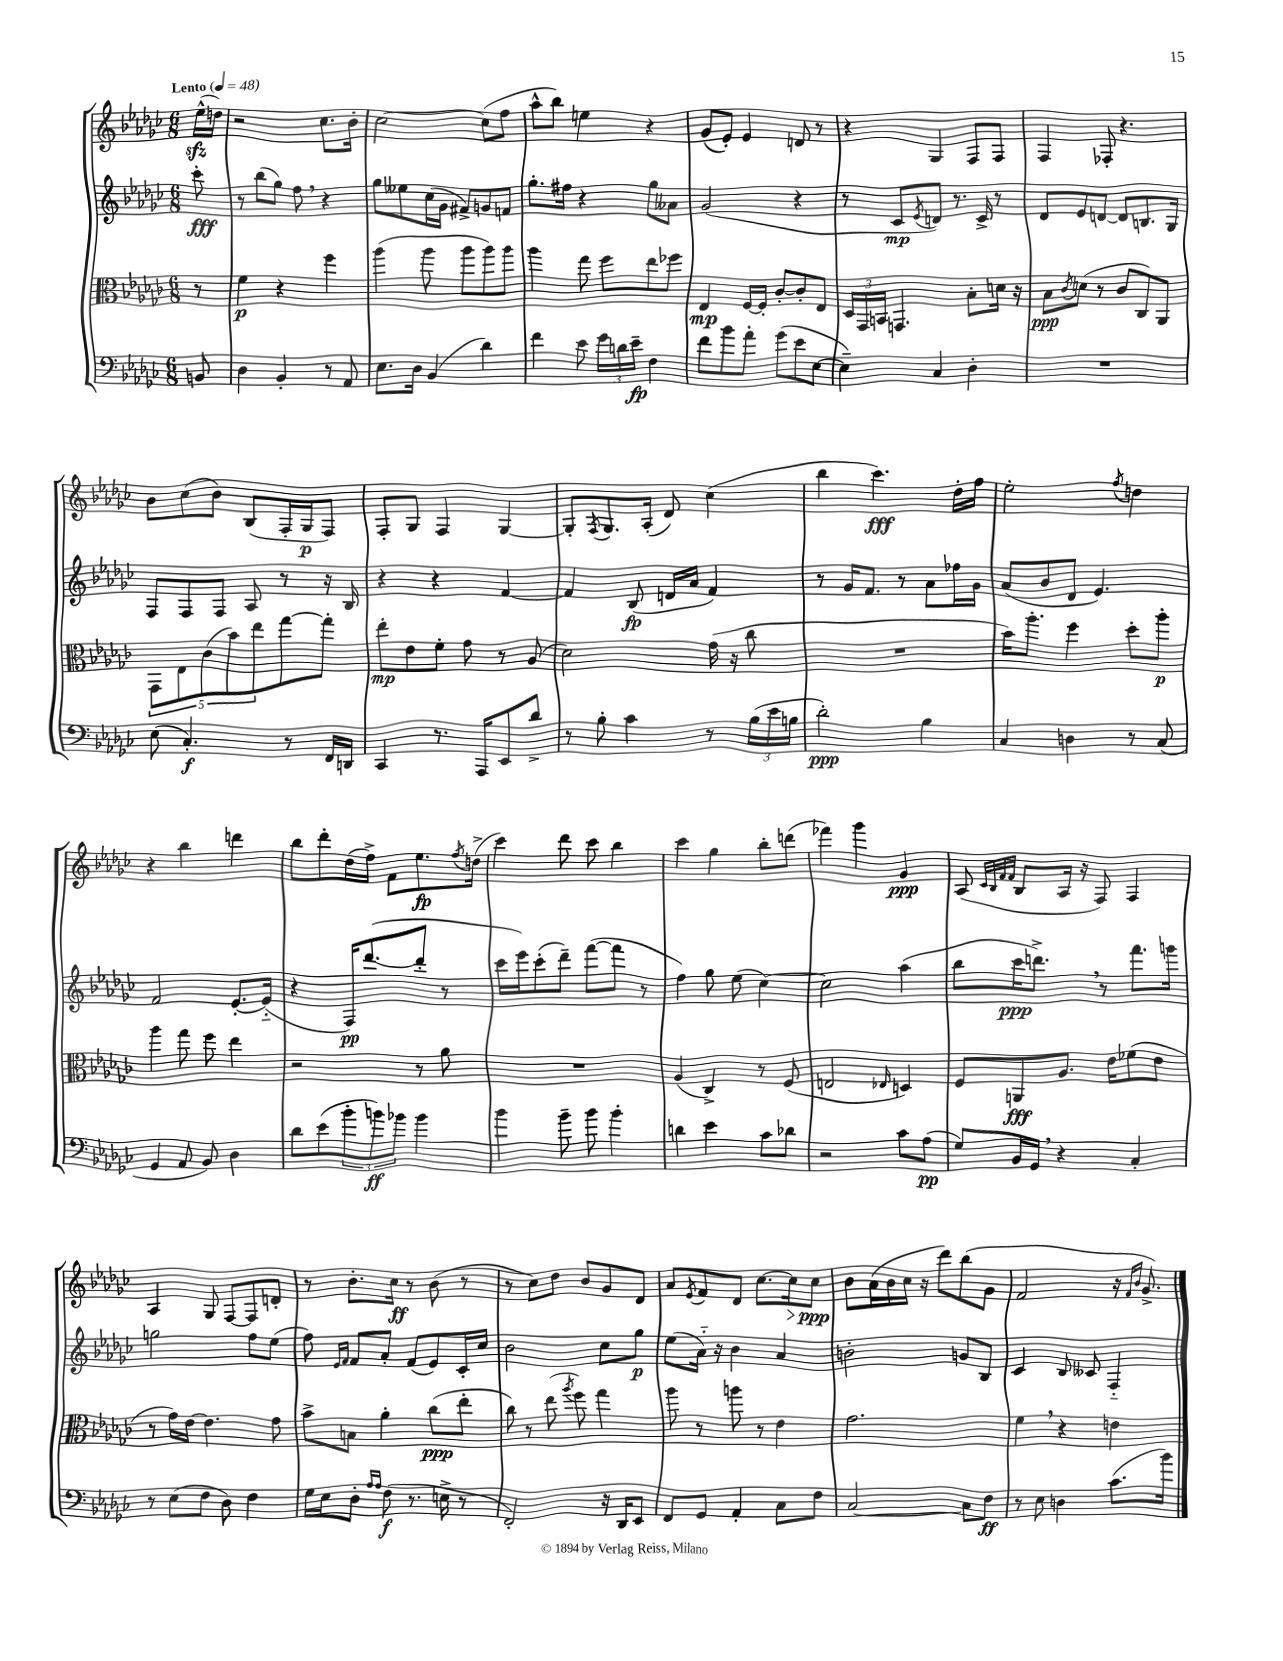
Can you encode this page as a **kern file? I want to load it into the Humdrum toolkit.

**kern	**kern	**kern	**kern
*staff4	*staff3	*staff2	*staff1
*clefF4	*clefC3	*clefG2	*clefG2
*k[b-e-a-d-g-c-]	*k[b-e-a-d-g-c-]	*k[b-e-a-d-g-c-]	*k[b-e-a-d-g-c-]
*M6/8	*M6/8	*M6/8	*M6/8
*MM48	*MM48	*MM48	*MM48
8BB	8r	8ccc-'	(16ee-^^
.	.	.	16dd)
=	=	=	=
4D-	4f	8r	2r
.	.	(8bb-	.
4BB-'	4r	8gg-)	.
.	.	8ff	.
8r	4ff	4r	8.cc-
8AA-	.	.	.
.	.	.	16b-'
=	=	=	=
8.E-	(4aa-	8gg-	[2cc-
.	.	8ee--	.
16D-	.	.	.
(4BB-	8aa-	(16cc-	.
.	.	16g-	.
.	8aa-	8f#^)	.
4d-)	8aa-)	8g	(8cc-]
.	8aa-	8f	8ff
=	=	=	=
4f	4aa-	8.gg-'	8aa-^^
.	.	.	8bb-)
.	.	16ff#	.
8e-	8gg-	4r	4ee
24g-	8ff	.	.
24d	.	.	.
24e-~	.	.	.
4F	8ee-	8gg-	4r
.	8ff-	8a--	.
=	=	=	=
8f	4E-	(2g-	(8g-
8b-	.	.	8e-')
8a-'	[16F	.	4e-
.	16F']	.	.
(8g-	[8c-'	.	.
8e-	8c-']	4r	8d
[8E-	8E-	.	8r
=	=	=	=
4E-~])	24D-	8r	4r
.	24GG-	.	.
.	24BB	.	.
.	4.GG	8c-	.
.	.	8qe-	.
4C-	.	8d)	4G-
.	.	8.r	.
4D-'	8B-'	.	8F
.	.	16c-^	.
.	16d	8r	8F
.	16r	.	.
=	=	=	=
2.r	8B-	8d-	4F
.	8qc-	.	.
.	(8d	8e-	.
.	8r	[8d	8F-'
.	8c-	8d]	4.r
.	8C-)	8.B	.
.	8AA-	.	.
.	.	16G-	.
=	=	=	=
(8E-	10GG-	8F	8b-
.	10E-	.	.
4.C-')	.	8F	(8cc-
.	(10c-	.	.
.	.	8F	8b-)
.	10b-)	.	.
.	.	8A-	(8B-
.	10ee-	.	.
8r	[8gg-	8r	16F'
.	.	.	16G-
16FF	8gg-']	16r	8F)
16DD	.	16B-	.
=	=	=	=
4CC-	8ee-'	4r	8F'
.	8e-	.	8G-
8.r	8f'	4r	4F
.	8g-	.	.
16AAA-	.	.	.
8EE-	8r	[4f	[4G-
8d-^	(8A-	.	.
=	=	=	=
8r	2d-)	4f]	8G-']
.	.	.	8qF
8B-'	.	.	8.G-
4c-	.	(8B-	.
.	.	.	(16A-'
.	.	16d	8d-)
.	.	16a-	.
8r	(16g-	4f)	(4cc-
.	16r	.	.
(24B-	8cc-	.	.
24e-	.	.	.
24B	.	.	.
=	=	=	=
2d-')	2.r	8r	4bb-
.	.	16g-	.
.	.	8.f	.
.	.	.	4.ccc-)
.	.	8r	.
4B-	.	8a-	.
.	.	16ff-	16dd-'
.	.	16g-	16ff
=	=	=	=
4C-	16b-)	(8a-	2ee-'
.	8.aa-'	.	.
.	.	8b-	.
4D	4ff	8d-	.
.	.	4.e-)	.
.	.	.	8qff
8r	8dd-'	.	4dd
(8C-	8aa-'	.	.
=	=	=	=
4GG-	4aa-	2f	4r
8AA-	8gg-	.	4bb-
8BB-)	8ff	.	.
4D-	4ee-	[8.e-'	4ddd
.	.	(16e-'~]	.
=	=	=	=
8d-	2r	4r	8bb-
(8e-	.	.	8ddd-'
12b-'	.	16F)	(16dd-
.	.	([8.ddd-	16ff^)
12b)	.	.	.
.	.	.	8f
12b-	.	.	.
4b-	8r	8ddd-']	8.ee-
.	8a-	8r	.
.	.	.	8qff
.	.	.	(16dd^
=	=	=	=
4b-	2.r	16ccc-	4ccc-)
.	.	16eee-)	.
.	.	(8ccc-'	.
8b-~	.	8ddd-~)	8ddd-
8b-	.	([8fff	8ccc-
4b-'	.	8fff]	4bb-
.	.	8r	.
=	=	=	=
4d	(4A-	4ff)	4ccc-
4e-	4C-^)	8gg-	4gg-
.	.	(8ee-	.
8c-	8r	[4cc-)	8bb-'
8d-	(8F	.	(8ddd
=	=	=	=
2r	2E	2cc-]	4fff-)
.	.	.	4ggg-
.	16qqE-	.	.
8c-	4D)	(4aa-	4g-
(8A-	.	.	.
=	=	=	=
8G-)	8F	8bb-	(8A-
.	.	.	32qqc-
.	.	.	32qqB-
.	.	.	32qqf
.	.	.	32qqf
16BB-	8AA	16ccc-	8B-
16GG-	.	8.ddd^)	.
4r	8.A-	.	16A-
.	.	.	16r
.	.	8r	8F)
.	16e-	.	.
4C-'	(8f-	8.fff	4F
.	8e-	.	.
.	.	16ggg	.
=	=	=	=
8r	8r	2gg	4A-
(8E-	16g-)	.	.
.	[16e-	.	.
8F	4.e-]	.	8G-
8D-)	.	.	[8F
4F	.	8ff	8F]
.	8g-	(8ee-	8d'
=	=	=	=
16G-	8b-^	8ff)	8r
16E-	.	.	.
.	.	16qqe-	.
.	.	16qqf	.
8D-'	8B	8f	8.b-'
16qqA-	.	.	.
16qqA-	.	.	.
(8F	4a-'	8a-'	.
.	.	.	16cc-
8.r	.	(8f	8r
.	(8cc-	8e-)	(8b-
16E^	.	.	.
8r	8ee-'	16c-'	8r
.	.	16cc-	.
=	=	=	=
2FF')	8cc-)	2b-	8r
.	8r	.	8cc-)
.	(8ee-	.	8dd-
.	8qaa-	.	.
.	8ff)	.	8b-
16r	4gg-	8cc-	8g-
16DD-	.	.	.
8EE-	.	8gg-	8d-
=	=	=	=
8FF	8aa-	(8ee-	8a-
.	.	.	8qe-
8GG-	8r	16a-'~)	8f
.	.	16r	.
4AA-'	8aa	4b-	8d-
.	8r	.	[8.cc-
8C-	4e-	4a-	.
.	.	.	16cc-]
8F	.	.	8cc-
=	=	=	=
[2C-	2.g-	2b'	8b-
.	.	.	(16a-
.	.	.	16b-
.	.	.	16cc-
.	.	.	16r
.	.	.	8ddd-)
8C-]	.	8g	(8bb-
8F	.	8B-	8g-
=	=	=	=
8r	4f	4c-	2f
8E-	.	.	.
4D	4r	8B-	.
.	.	8c--	.
(8.c-	4e	4F'~	16r
.	.	.	16qqf
.	.	.	16qqb-
.	.	.	8.g-^)
16b-)	.	.	.
==	==	==	==
*-	*-	*-	*-
